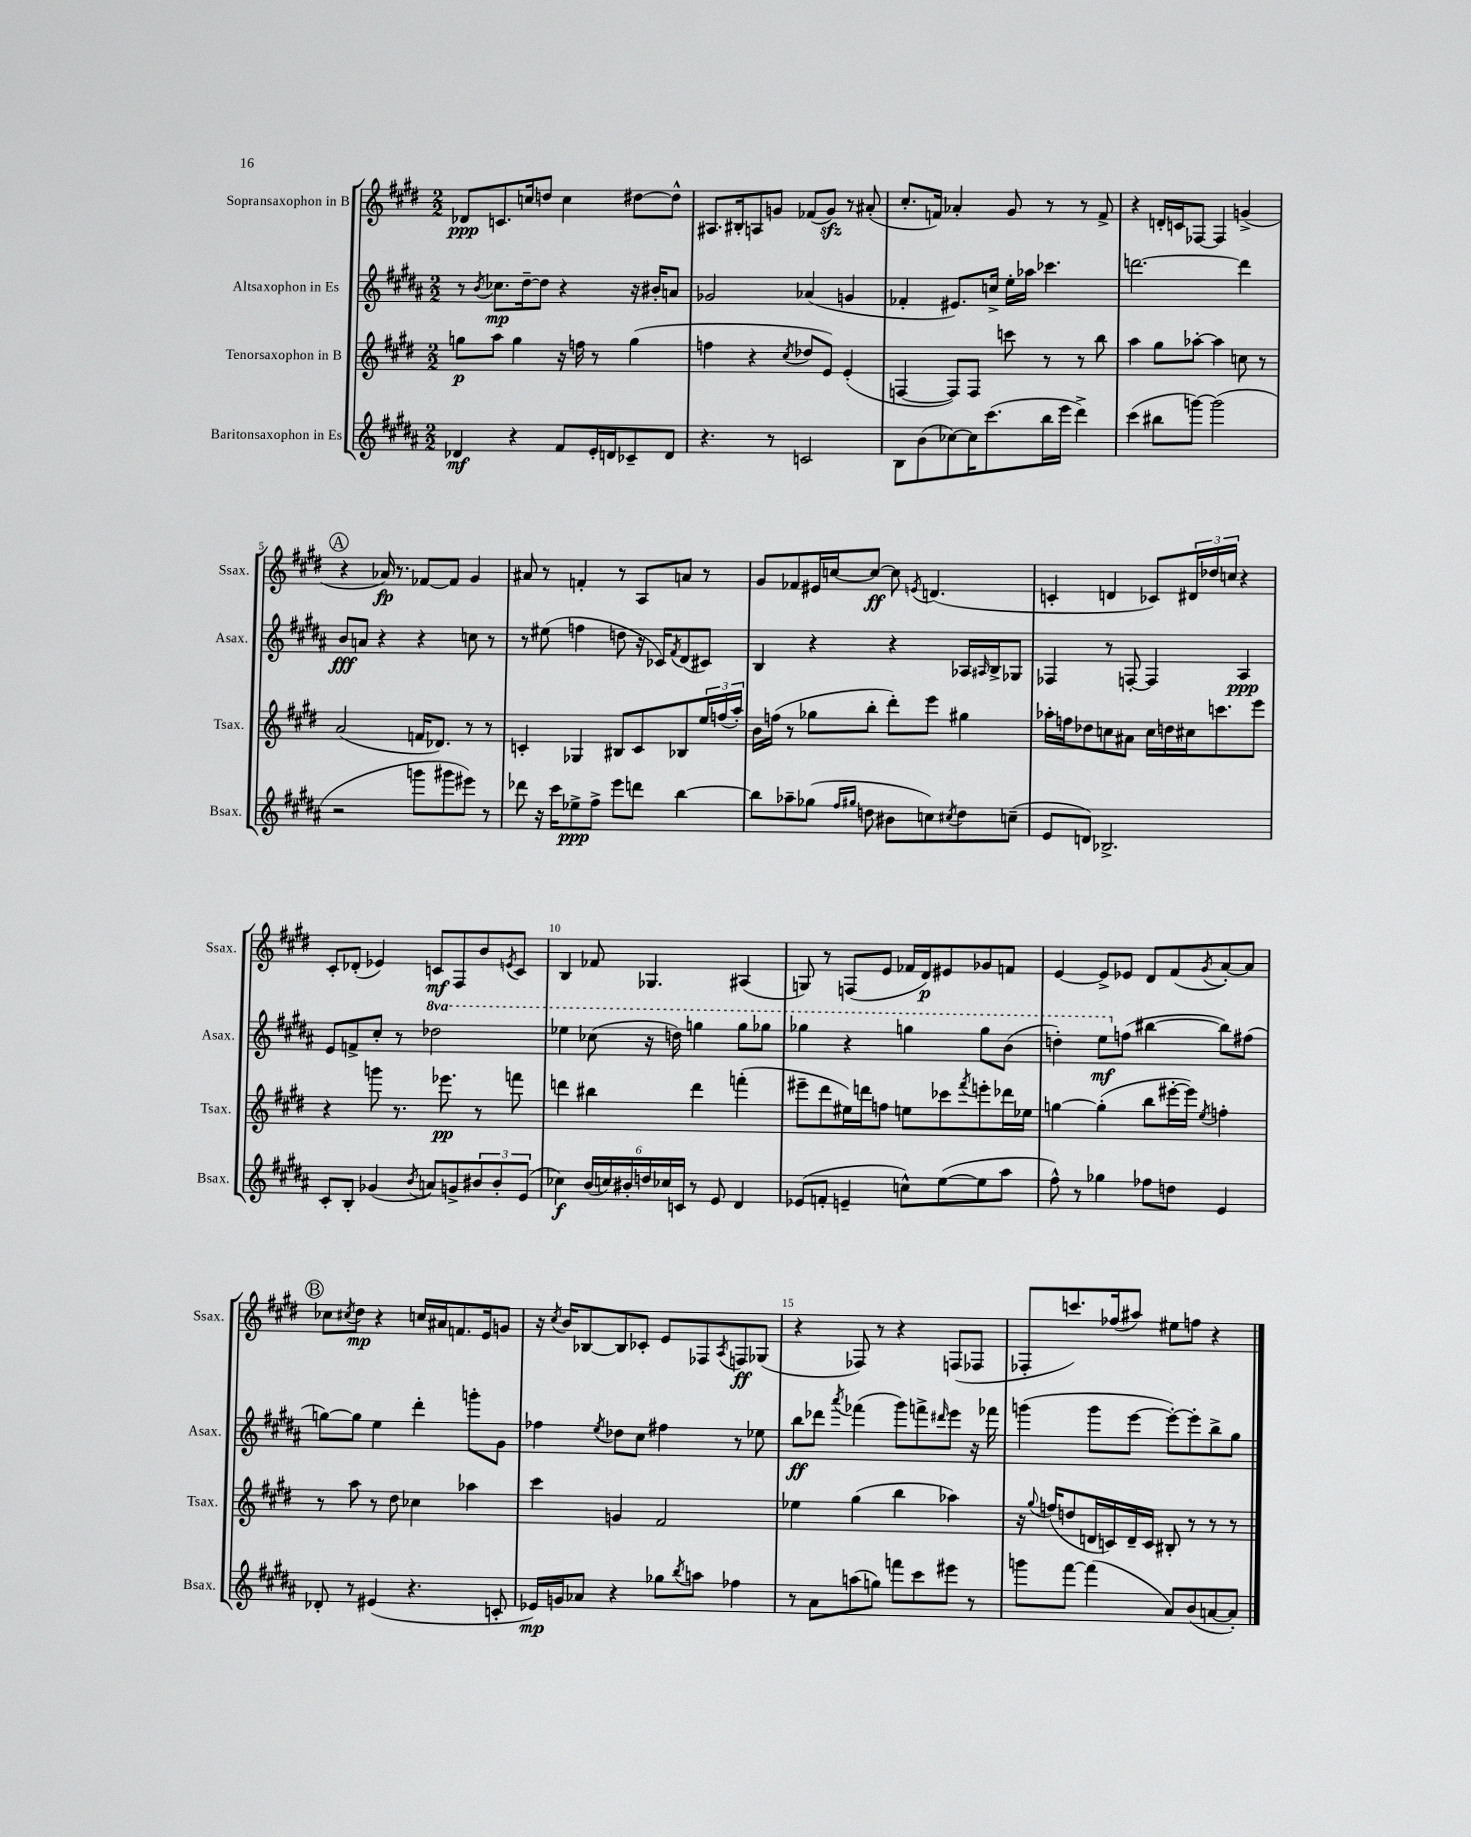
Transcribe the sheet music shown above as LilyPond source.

<<
\new StaffGroup <<
\new Staff = "s0" \with { instrumentName = "Sopransaxophon in B" shortInstrumentName = "Ssax." } {
    \clef treble \key e \major \numericTimeSignature \time 2/2
    des'8\ppp c'8. c''16 d''8 c''4 dis''8~ dis''8-^ |
    ais8. bis16-. a8 g'8 fes'8( g'8\sfz) r8 ais'8-.( |
    cis''8.-. f'16) aes'4-. gis'8 r8 r8 f'8-> |
    r4 d'16-. c'16 fes8~ fes4 g'4->( |
    \mark \markup { \circle "A" } r4 aes'16\fp) r8. fes'8~ fes'8 gis'4 |
    ais'8 r8 f'4-. r8 a8 a'8 r8 |
    gis'8 fes'8 eis'16 c''16~ c''8~\ff c''8 \acciaccatura { e'8 } d'4.( |
    c'4-. d'4 ces'8) \tuplet 3/2 { dis'16 des''16 c''16 } r4 |
    cis'8-. des'8-.( ees'4) c'8\mf fis8 b'8 \acciaccatura { e'8 } c'8 |
    b4 fes'8 ges4. ais4( |
    g8) r8 f8( e'8 fes'16 dis'16\p) eis'8 ges'8 f'8 |
    e'4~ e'8-> ees'8 dis'8 fis'8( \acciaccatura { gis'8 } a'8~-.) a'8 |
    \mark \markup { \circle "B" } ces''8 \acciaccatura { cis''8 } dis''8\mp r4 c''16 ais'16 f'8. e'16 g'8 |
    r16 \acciaccatura { cis''8 } b'16 bes8~ bes8 ces'8-. e'8 fes8 \acciaccatura { a8 } f8\ff ges8( |
    r4 fes8) r8 r4 f8( fes8 |
    fes8-. c'''8.) fes''16( ais''8) eis''8 f''8 r4 \bar "|." |
}
\new Staff = "s1" \with { instrumentName = "Altsaxophon in Es" shortInstrumentName = "Asax." } {
    \clef treble \key b \major \numericTimeSignature \time 2/2 \set Staff.ottavationMarkups = #ottavation-simple-ordinals
    r8 \acciaccatura { b'8 } ces''8.\mp dis''16~-- dis''8 r4 r16 bis'16-. a'8 |
    ges'2 aes'4( g'4 |
    fes'4-. eis'8.) c''16-> e''16-. aes''16 ces'''4. |
    d'''2.~ d'''4 |
    \mark \markup { \circle "A" } b'8\fff a'8 r4 r4 c''8 r8 |
    r8 eis''8( f''4 d''8 r16 ces'16) \acciaccatura { fis'8 } dis'8( cis'8) |
    b4 r4 r4 aes16 \grace { ais16 } b16-> ges8 |
    fes4 r8 f8~-. f4 ais4\ppp |
    e'8 f'8-> cis''8-. r8 \ottava #1 des'''2 |
    ees'''4 ces'''8( r16 d'''16) g'''4 g'''8 ges'''8 |
    ges'''4 r4 g'''4 g'''8 b''8( |
    d'''4-.) e'''8\mf \ottava #0 f''8( bis''4~ bis''8) fis''8( |
    \mark \markup { \circle "B" } g''8~) g''8 e''4 dis'''4-. g'''8-. gis'8 |
    fes''4 \acciaccatura { e''8 } des''8 cis''8 fis''4 r8 ees''8 |
    b''8\ff des'''8 \acciaccatura { ais'''8 } fes'''4( gis'''8) f'''8-> \grace { dis'''16 } e'''8 r16 fes'''16 |
    g'''4( g'''8 e'''8~ e'''8~-.) e'''8-. b''8-> gis''8 \bar "|." |
}
\new Staff = "s2" \with { instrumentName = "Tenorsaxophon in B" shortInstrumentName = "Tsax." } {
    \clef treble \key e \major \numericTimeSignature \time 2/2
    g''8\p a''8 g''4 r16 f''16 r8 g''4( |
    f''4 r4 \acciaccatura { cis''8 } des''8 e'8) e'4-.( |
    f4~ f8) f8 c'''8 r8 r8 b''8 |
    a''4 gis''8 aes''8~-. aes''4 c''8 r8 |
    \mark \markup { \circle "A" } a'2( f'16 des'8.) r8 r8 |
    c'4-. ges4 bis8 c'8 bes8 \tuplet 3/2 { e''16 f''16( a''16-.) } |
    b'16 f''16( r8 ges''8 b''8-. dis'''8-.) e'''8 gis''4 |
    aes''16-. f''16 des''8 c''8 ais'8 c''16 d''16 cis''16 c'''8. e'''8 |
    r4 g'''8 r8. ees'''8.\pp r8 f'''8 |
    d'''4 bis''4 d'''4 f'''4-.( |
    eis'''8-- dis'''8 eis''16) d'''16 f''8 e''8 ces'''8 \acciaccatura { fis'''8 } e'''8-. des'''16 ees''16 |
    g''4~ g''4-.( b''8 eis'''16~-. eis'''16) \acciaccatura { e''8 } f''4-. |
    \mark \markup { \circle "B" } r8 a''8 r8 dis''8 ces''4 aes''4 |
    cis'''4 g'4 fis'2 |
    ees''4 gis''4( b''4 aes''4) |
    r16 \appoggiatura { gis''8 } f''16( d''8 d'16 c'16) d'16-- c'16 bis8-. r8 r8 r8 \bar "|." |
}
\new Staff = "s3" \with { instrumentName = "Baritonsaxophon in Es" shortInstrumentName = "Bsax." } {
    \clef treble \key b \major \numericTimeSignature \time 2/2
    des'4\mf r4 fis'8 e'16-. d'16 ces'8-- d'8 |
    r4. r8 c'2 |
    b8 b'8( ces''8~) ces''16 cis'''8.( b''16 e'''16 dis'''4->) |
    cis'''4( bis''8 g'''8~) g'''2( |
    \mark \markup { \circle "A" } r2 g'''8 gis'''8 eis'''8) r8 |
    des'''8 r16 cis'''16 ees''8->\ppp fis''8-> e'''8 d'''8 b''4~ |
    b''8 aes''8-- ges''8( \grace { fis''16 gis''16 } d''8 bis'8 c''8) \acciaccatura { cis''8 } d''8 c''8--( |
    e'8 d'8) bes2.-> |
    cis'8-. b8-. ges'4( \acciaccatura { b'8 } a'8) g'8-> \tuplet 3/2 { bis'8 bis'8-. e'8( } |
    ces''4\f) \tuplet 6/4 { b'16( c''16) bis'16-. d''16 ces''16 c'16 } r8 e'8 dis'4 |
    ees'8( f'8-. e'4-- c''8-^) e''8~( e''8 ais''8 |
    fis''8-^) r8 ges''4 fes''8 d''8 e'4 |
    \mark \markup { \circle "B" } des'8-. r8 eis'4( r4. c'8-. |
    ees'16\mp) g'16 aes'8 r4 ges''8 \acciaccatura { b''8 } a''8 fes''4 |
    r8 ais'8 a''8( g''8) f'''8 cis'''8 eis'''8 r8 |
    g'''8 fis'''8~ fis'''4( ais'8) b'8( a'8~ a'8-.) \bar "|." |
}
>>
>>
\layout { \context { \Score \override BarNumber.break-visibility = ##(#f #t #t) barNumberVisibility = #(every-nth-bar-number-visible 5) } }
